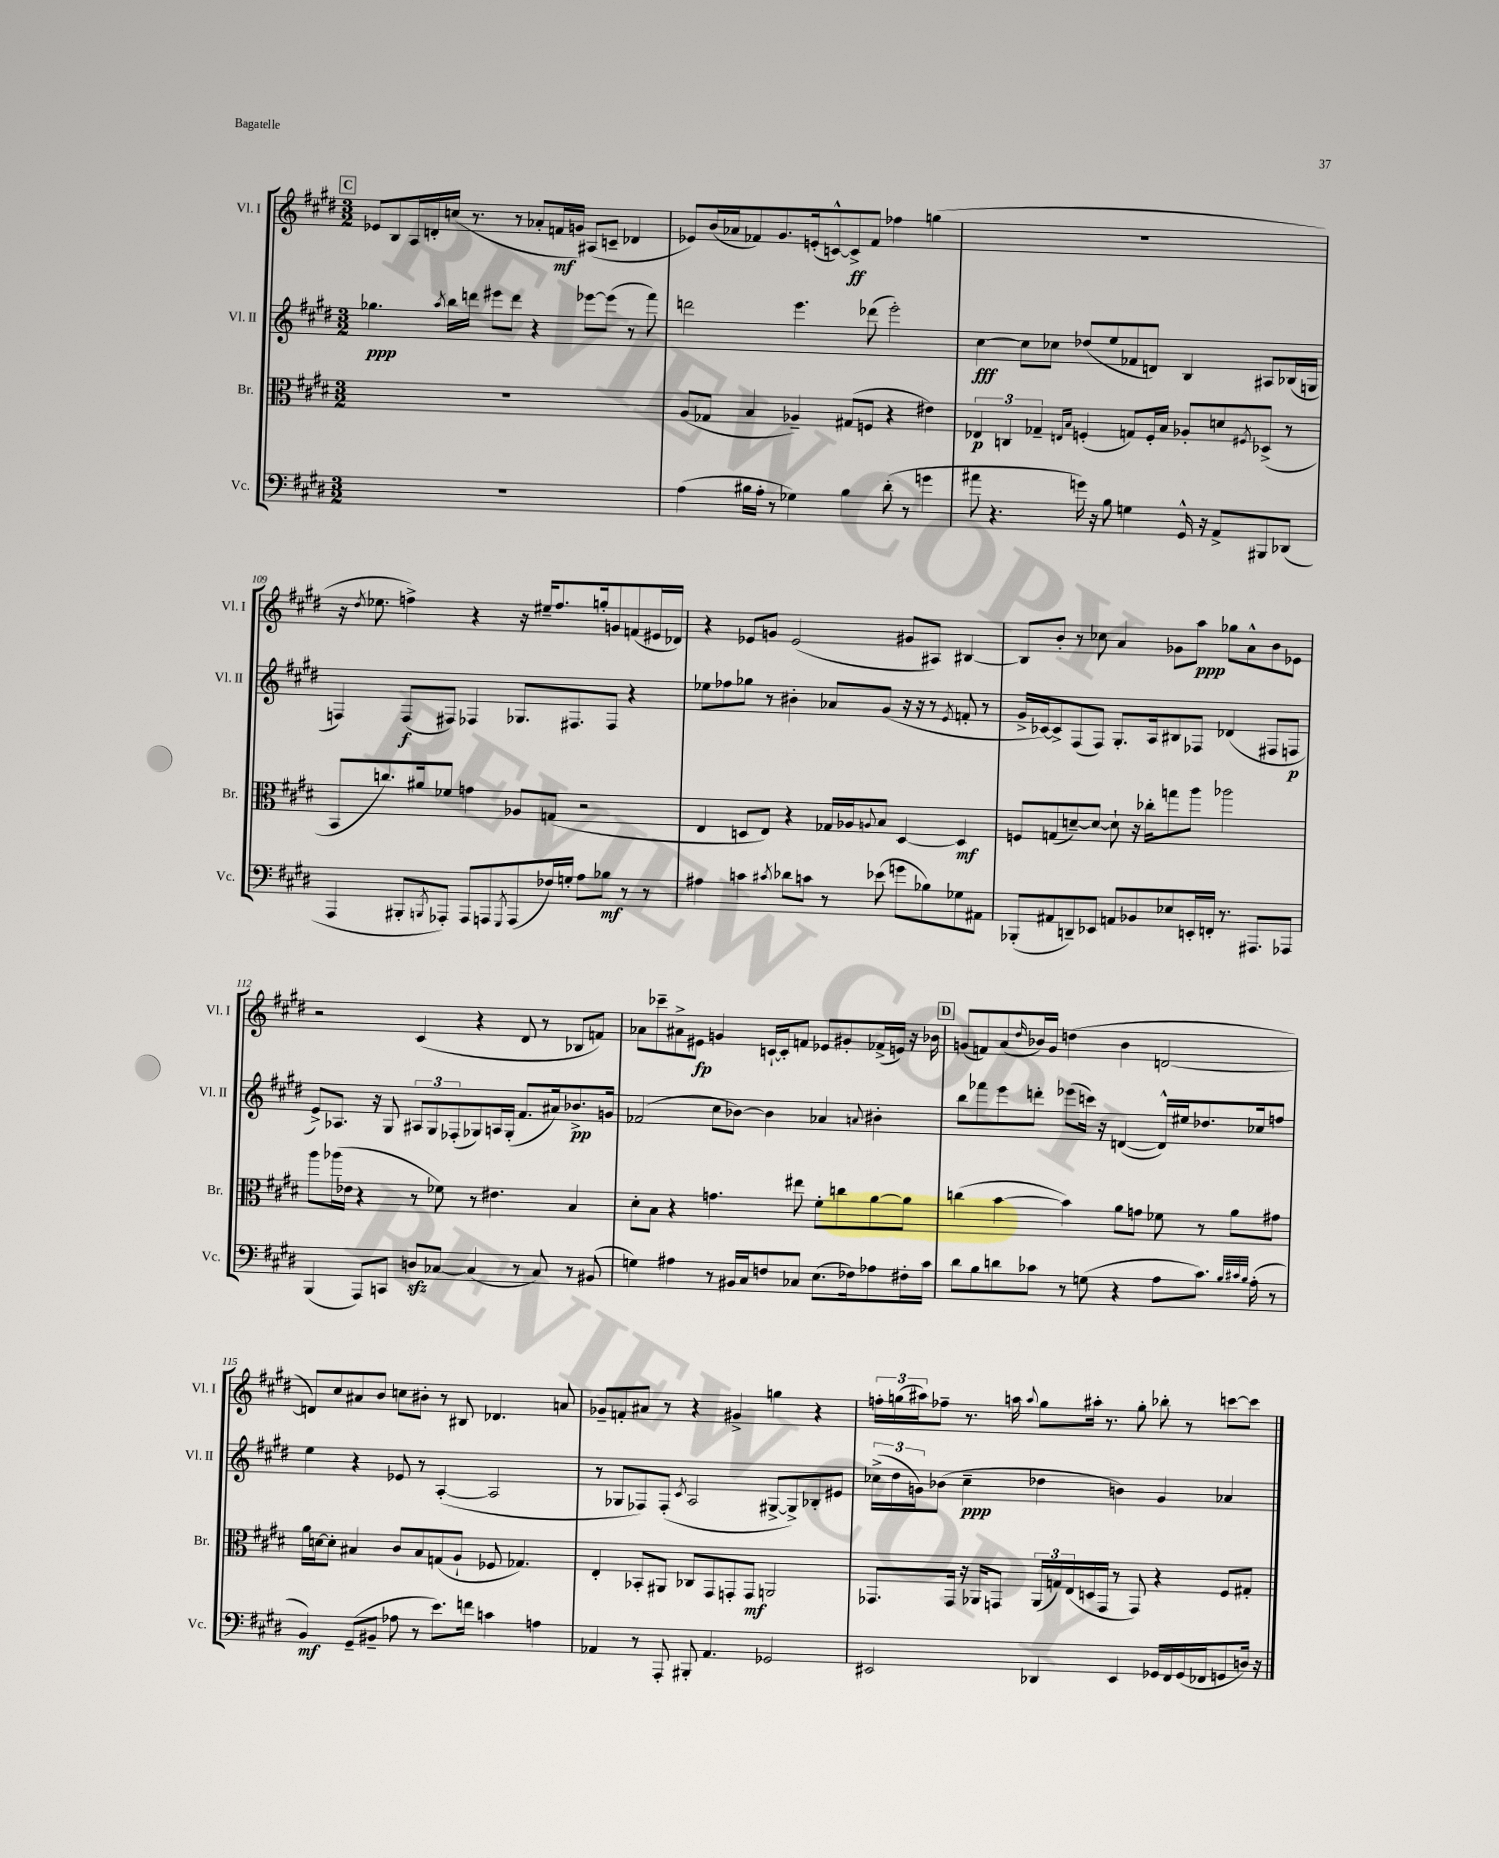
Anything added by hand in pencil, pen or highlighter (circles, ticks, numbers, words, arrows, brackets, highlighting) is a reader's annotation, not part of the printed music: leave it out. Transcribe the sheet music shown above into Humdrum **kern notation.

**kern	**dynam	**kern	**dynam	**kern	**dynam	**kern	**dynam
*part4	*part4	*part3	*part3	*part2	*part2	*part1	*part1
*staff4	*staff4	*staff3	*staff3	*staff2	*staff2	*staff1	*staff1
*I"Vc.	*	*I"Br.	*	*I"Vl. II	*	*I"Vl. I	*
*I'Vc.	*	*I'Br.	*	*I'Vl. II	*	*I'Vl. I	*
*clefF4	*	*clefC3	*	*clefG2	*	*clefG2	*
*k[f#c#g#d#]	*	*k[f#c#g#d#]	*	*k[f#c#g#d#]	*	*k[f#c#g#d#]	*
*M3/2	*	*M3/2	*	*M3/2	*	*M3/2	*
!!LO:REH:place=s1:t=C
=106	=106	=106	=106	=106	=106	=106	=106
1.r	.	1.r	.	4.gg-X\	ppp	8e-X/L	.
.	.	.	.	.	.	8B/	.
.	.	.	.	.	.	16A/L	.
.	.	.	.	.	.	16dn'/	.
.	.	.	.	8qaa/	.	.	.
.	.	.	.	16bb\LL	.	(16ccn/JJ	.
.	.	.	.	16dddn\JJ	.	8.r	.
.	.	.	.	8eee#X\L	.	.	.
.	.	.	.	8ddd\J	.	8r	.
.	.	.	.	4r	.	8a-X'/L	.
.	.	.	.	.	.	16fn/L	mf
.	.	.	.	.	.	16gn/JJ)	.
.	.	.	.	[8eee-X\L	.	(8A#X/L	.
.	.	.	.	(8eee-\J]	.	8cn~/J	.
.	.	.	.	8r	.	4d-X/	.
.	.	.	.	8fff#\)	.	.	.
=107	=107	=107	=107	=107	=107	=107	=107
(4A\	.	(8A/L	.	2dddn\	.	8e-X/L)	.
.	.	8G-X/J	.	.	.	(16b/L	.
.	.	.	.	.	.	16a-X/J	.
16B#X\LL	.	4B/	.	.	.	8f-X/)	.
16A'\JJ	.	.	.	.	.	.	.
8r	.	.	.	.	.	8.g#/	.
4G-X\)	.	4A-X~/)	.	4.eee\	.	.	.
.	.	.	.	.	.	(16en'/k	.
.	.	.	.	.	.	[8cn^^/)	.
4B#\	.	(8G#X/L	.	.	.	8c^/]	ff
.	.	8Fn/J	.	(8ddd-X\	.	8f-/J	.
(8d#'\	.	4r	.	2eee'\)	.	4ff-X\	.
8r	.	.	.	.	.	.	.
4gn\	.	4e#X\)	.	.	.	(4ggn\	.
=108	=108	=108	=108	=108	=108	=108	=108
8a#X\	.	6E-X/	p	[4cc#\	fff	1.r	.
4.r	.	.	.	.	.	.	.
.	.	6Cn/	.	.	.	.	.
.	.	.	.	8cc#\L]	.	.	.
.	.	6G-X~/	.	.	.	.	.
.	.	.	.	8cc-X\J	.	.	.
.	.	16qqEn/LL	.	.	.	.	.
.	.	16qqB/JJ	.	.	.	.	.
16gn\)	.	(4Fn'/	.	(8dd-X/L	.	.	.
16r	.	.	.	.	.	.	.
8B\	.	.	.	8ee/	.	.	.
4Gn\	.	8Gn/L)	.	8f-X/	.	.	.
.	.	16F'/L	.	8dn/J)	.	.	.
.	.	16B/JJ	.	.	.	.	.
16GG#^^/	.	8A-X'/L	.	4B/	.	.	.
16r	.	.	.	.	.	.	.
8AA^/L	.	8dn/	.	.	.	.	.
.	.	8qF#X/	.	.	.	.	.
8BBB#X/	.	(8D-X^/J	.	8A#X/L	.	.	.
(8DD-X/J	.	8r	.	(16B-X/L	.	.	.
.	.	.	.	16Gn/JJ	.	.	.
!!LO:LB:g=z
=109	=109	=109	=109	=109	=109	=109	=109
4AAA/	.	8BB/L	.	4Fn/)	.	16r	.
.	.	.	.	.	.	8qdd#/	.
.	.	.	.	.	.	8.ee-X\	.
.	.	8.ccn/)	.	.	.	.	.
8BBB#X'/L	.	.	.	(8F/L	f	4ffn^\)	.
.	.	16a#X/k	.	.	.	.	.
8qBBBn/	.	.	.	.	.	.	.
8AAA-X'/J)	.	8f-X/J	.	8F#X/J)	.	.	.
8AAA-/L	.	4gn\	.	4F-X/	.	4r	.
8AAAn/	.	.	.	.	.	.	.
8qGGG#/	.	.	.	.	.	.	.
(8AAA/	.	8A-X/L	.	8.G-X/L	.	16r	.
.	.	.	.	.	.	16ee#X~/KL	.
16F-X/L)	.	(8Gn/J	.	.	.	8.ff/	.
16Gn'/JJ	.	.	.	8.F#X/	.	.	.
8A\L	.	2r	.	.	.	.	.
.	.	.	.	.	.	16ggn'/k	.
8B-X\J	mf	.	.	8F#/J	.	8gn/	.
8r	.	.	.	4r	.	(8fn/	.
8r	.	.	.	.	.	16e#X/L	.
.	.	.	.	.	.	16d-X/JJ)	.
=110	=110	=110	=110	=110	=110	=110	=110
4A#X\	.	4E/	.	8ee-X\L	.	4r	.
.	.	.	.	8ff-X\	.	.	.
4cn\	.	8Dn/L	.	8gg-X\J	.	8e-X/L	.
.	.	8E/J)	.	8r	.	8gn/J	.
8qc#X/	.	.	.	.	.	.	.
8d-X\L	.	4r	.	4b#X'\	.	(2e-/	.
8cn\J	.	.	.	.	.	.	.
8r	.	16G-X/LL	.	8a-X/L	.	.	.
.	.	16A-X/J	.	.	.	.	.
.	.	8qqAn/	.	.	.	.	.
(8e-X\	.	8B/J	.	(8g#/J	.	.	.
8gn\L	.	[4D/	.	16r	.	8g#X/L	.
.	.	.	.	16r	.	.	.
8B-X\)	.	.	.	8r	.	8A#X/J)	.
.	.	.	.	8qe/	.	.	.
8G-X\	.	4D/]	mf	8fn'/	.	[4B#X/	.
8AA#X\J	.	.	.	8r	.	.	.
=111	=111	=111	=111	=111	=111	=111	=111
(8BBB-X'/L	.	8Fn/L	.	16g#^/LL	.	8B#/L]	.
.	.	.	.	[16c-X/J)	.	.	.
8AA#X/	.	(8Gn/	.	8c-^/]	.	8b'/J	.
8DDn~/)	.	[8dn~/)	.	(8F#/	.	8r	.
8EE-X/J	.	8d/J_	.	8F#/J)	.	8cc-X\	.
8AAn/L	.	8d`\]	.	8.G#'/L	.	4a/	.
8BB-X/	.	16r	.	.	.	.	.
.	.	16cc-X'\KL	.	16A/k	.	.	.
8E-X/	.	8ggn\	.	8B#X/	.	8g-X\L	.
16EEn'/L	.	8aa\J	.	8F-X/J	.	8aa\J	ppp
16FFn'/JJ	.	.	.	.	.	.	.
8.r	.	2aa-X\	.	(4d-X/	.	8gg-X\L	.
.	.	.	.	.	.	8a^^\	.
8.AAA#X/L	.	.	.	.	.	.	.
.	.	.	.	8F#X/L	.	8b\	.
8AAA-X/J	.	.	.	8Fn/J	p	8e-X\J	.
!!LO:LB:g=z
=112	=112	=112	=112	=112	=112	=112	=112
(4BBB/	.	8aa\L	.	8e^/L)	.	2r	.
.	.	(16aa-X\L	.	8.A-X/J	.	.	.
.	.	16e-X\JJ	.	.	.	.	.
8AAA/L)	.	4r	.	.	.	.	.
.	.	.	.	16r	.	.	.
8CCn/J	.	.	.	8G#/	.	.	.
8Dnzz/L	.	8r	.	12A#X/L	.	(4c#/	.
.	.	.	.	12G#/	.	.	.
[8C-X/J	.	8f-X\)	.	.	.	.	.
.	.	.	.	(12F-X'/	.	.	.
(4C-/]	.	8r	.	8G-X/)	.	4r	.
.	.	4.e#X\	.	16An/L	.	.	.
.	.	.	.	(16G-'/JJ	.	.	.
8r	.	.	.	8.f#/L	.	8d#/	.
8C-/)	.	.	.	.	.	8r	.
.	.	.	.	16a#X/k)	.	.	.
8r	.	4B/	.	8.b-X^/	pp	8B-X/L	.
(8BB#X/	.	.	.	.	.	8fn/J)	.
.	.	.	.	16gn/Jk	.	.	.
=113	=113	=113	=113	=113	=113	=113	=113
4Gn\)	.	8d#'\L	.	(2f-X/	.	8a-X\L	.
.	.	8B\J	.	.	.	8ccc-X~\	.
4A#X\	.	4r	.	.	.	8a#X^\	.
.	.	.	.	.	.	8e#X\J	fp
8r	.	4.gn\	.	8cc#\L	.	4gn/	.
16BB#X/LL	.	.	.	[8b-X\J)	.	.	.
16C#/J	.	.	.	.	.	.	.
8Fn/	.	.	.	4b-\]	.	[16cn`/LL	.
.	.	.	.	.	.	16c'/J]	.
8C-X/J	.	8ee#X\	.	.	.	8fn/J	.
(8.E\L	.	8f#'\L	.	4a-X/	.	8e-X/L	.
.	.	8ccn\	.	.	.	8g#X'/	.
16F-X\k)	.	.	.	.	.	.	.
.	.	.	.	8qqan/	.	.	.
8A-X\	.	[8a\	.	4b#X'\	.	(16f-X^/L	.
.	.	.	.	.	.	16en/JJ)	.
16F#X'\L	.	8a\J]	.	.	.	16r	.
16c#\JJ	.	.	.	.	.	16b-X\	.
!!LO:REH:place=s1:t=D
=114	=114	=114	=114	=114	=114	=114	=114
8d#\L	.	(4ccn\	.	8bb\L	.	(8gn/L	.
8B\	.	.	.	8fff-X\	.	8fn/)	.
8dn\	.	[4b\	.	8eee\	.	(8a/	.
.	.	.	.	.	.	16qqdd#/	.
8c-X\J	.	.	.	8dddn'\J	.	16b-X/L)	.
.	.	.	.	.	.	16g/JJ	.
8r	.	4b\])	.	(8eee-X\L	.	(4ddn\	.
(8Gn\	.	.	.	16cccn\Jk)	.	.	.
.	.	.	.	16r	.	.	.
4r	.	8a\L	.	([4dn/	.	4b-\	.
.	.	8gn\J	.	.	.	.	.
8A\L	.	8f-X\	.	16d^^/LL])	.	[2dn/	.
.	.	.	.	16ee#X/J	.	.	.
8.c-\J)	.	8r	.	8.dd-X/	.	.	.
.	.	8a\L	.	.	.	.	.
32qqB/LLL	.	.	.	.	.	.	.
32qqc#X/	.	.	.	.	.	.	.
32qqB/JJJ	.	.	.	.	.	.	.
(16A'\	.	.	.	16cc-X/k	.	.	.
8r	.	8g#X\J	.	8ffn/J	.	.	.
!!LO:LB:g=z
=115	=115	=115	=115	=115	=115	=115	=115
4BB/)	mf	16a\LL	.	4ee\	.	8dn/L])	.
.	.	[16dn\J	.	.	.	.	.
.	.	8d'\J]	.	.	.	8cc#/	.
(8GG#~/L	.	4B#X/	.	4r	.	8a#X/	.
8BB#X~/J	.	.	.	.	.	8b/J	.
8A-X\	.	8c#/L	.	8e-X/	.	8ccn\L	.
8r	.	8B#/	.	8r	.	8b#X'\J	.
8.e\L)	.	(8Gn/	.	([4A'/	.	8r	.
.	.	8A`/J	.	.	.	8B#X/	.
16fn\Jk	.	.	.	.	.	.	.
4cn\	.	8F-X/	.	2A/]	.	4.d-X/	.
.	.	4.G-X/)	.	.	.	.	.
4An\	.	.	.	.	.	.	.
.	.	.	.	.	.	8an/	.
=116	=116	=116	=116	=116	=116	=116	=116
4AA-X/	.	4E'/	.	8r	.	8g-X~/L	.
.	.	.	.	8G-X/L	.	8fn'/	.
8r	.	8BB-X'/L	.	8F-X/)	.	8a#X/J	.
8AAA'/	.	8AA#X/J	.	(8F-'/J	.	8r	.
.	.	.	.	8qc#/	.	.	.
8BBB#X'/	.	8C-X/L	.	2A/	.	4r	.
4.AA-/	.	8GG#/	.	.	.	.	.
.	.	8GGn'/	.	.	.	4g#X^/	.
.	.	8GG/J	mf	.	.	.	.
2GG-X/	.	2AAn/	.	[8G#X^/L	.	4ggn\	.
.	.	.	.	8G#^/])	.	.	.
.	.	.	.	8B-X'/	.	4r	.
.	.	.	.	8e#X/J	.	.	.
=117	=117	=117	=117	=117	=117	=117	=117
2EE#X/	.	8.GG-X/L	.	(24cc-X^\LL	.	24ffn'\LL	.
.	.	.	.	24dd#\	.	(24ggn\	.
.	.	.	.	24gn\J)	.	24aa#X\J)	.
.	.	.	.	(8b-X\J	.	8ff-X~\J	.
.	.	16GG-/Jk	.	.	.	.	.
.	.	16r	.	4cc-~\	ppp	8.r	.
.	.	16AA-X/KL	.	.	.	.	.
.	.	8GGn/J	.	.	.	.	.
.	.	.	.	.	.	16aan\	.
.	.	.	.	.	.	8qqaa/	.
4DD-X/	.	(24AA-/LL	.	4dd-X\	.	8gg\L	.
.	.	24Gn/)	.	.	.	.	.
.	.	(24E/	.	.	.	.	.
.	.	16Dn/	.	.	.	16aa#X'\Jk	.
.	.	16GG/JJ	.	.	.	8.r	.
4EE#/	.	8r	.	4bn\)	.	.	.
.	.	8GG/)	.	.	.	8gg'\	.
16GG-X/LL	.	4r	.	4g/	.	8bb-X'\	.
16FF#/	.	.	.	.	.	.	.
(16GG-/	.	.	.	.	.	8r	.
16FF-X/J	.	.	.	.	.	.	.
8GGn/	.	8F#/L	.	4a-X/	.	[8cccn\L	.
16Dn/Jk)	.	8G#X'/J	.	.	.	8ccc\J]	.
16r	.	.	.	.	.	.	.
==	==	==	==	==	==	==	==
*-	*-	*-	*-	*-	*-	*-	*-
